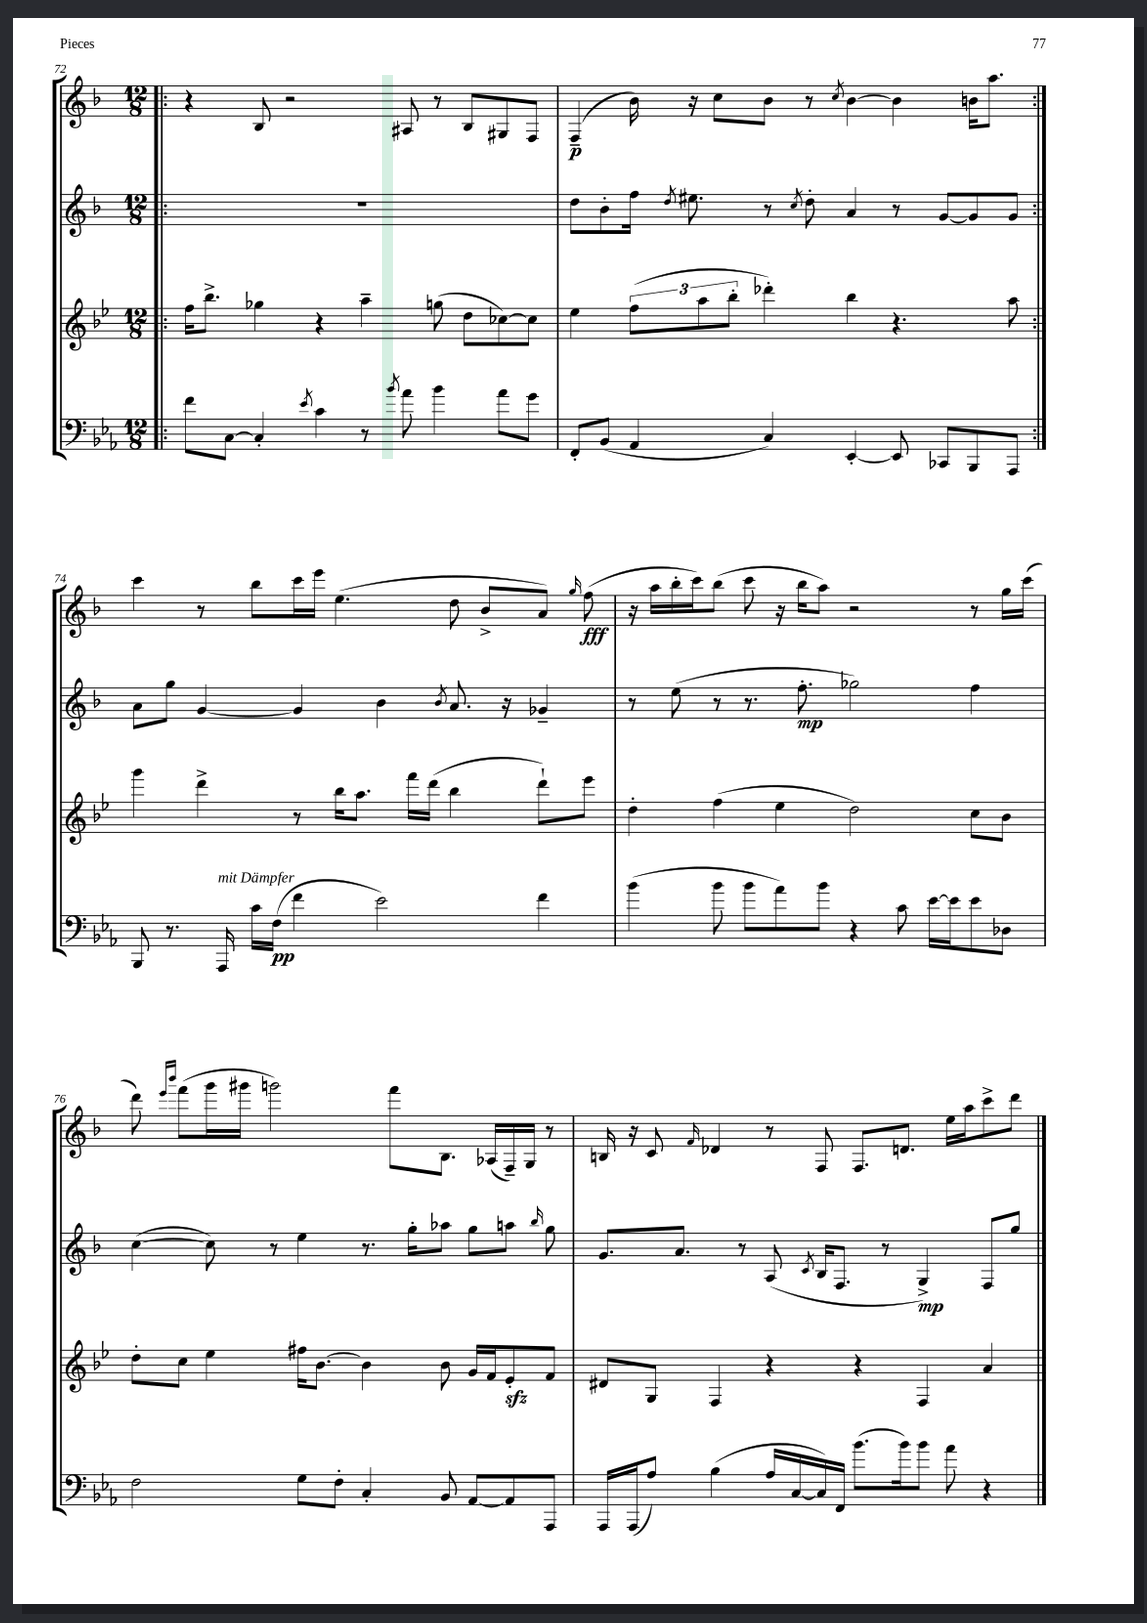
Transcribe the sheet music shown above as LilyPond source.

<<
\new StaffGroup <<
\new Staff = "s0" {
    \clef treble \key f \major \numericTimeSignature \time 12/8
    \autoBeamOff \repeat volta 2 { \bar ".|:" r4 bes8 r2 ais8 r8 bes8[ gis8 f8] |
    f4--\p( bes'16) r16 c''8[ bes'8] r8 \acciaccatura { c''8 } bes'4~ bes'4 b'16[ a''8.] | }
    c'''4 r8 bes''8[ c'''16 e'''16] e''4.( d''8 bes'8[-> a'8]) \grace { g''16 } f''8\fff( |
    r16 a''16[ bes''16-. c'''16) bes''8]( c'''8 r16 bes''16[ a''8]) r2 r8 g''16[ c'''16]( |
    d'''8) \grace { e'''16[ bes'''16] } f'''8[( g'''16 gis'''16] g'''2) f'''8[ bes8.] aes16[( f16--) g16] r8 |
    b16 r16 c'8 \grace { f'16 } des'4 r8 f8 f8.[ d'8.] e''16[ a''16 c'''8-> d'''8] \bar "|." |
}
\new Staff = "s1" {
    \clef treble \key f \major \numericTimeSignature \time 12/8
    \autoBeamOff \repeat volta 2 { \bar ".|:" R1. |
    d''8[ bes'8-. f''16] \acciaccatura { d''8 } eis''8. r8 \acciaccatura { c''8 } d''8-. a'4 r8 g'8[~ g'8 g'8] | }
    a'8[ g''8] g'4~ g'4 bes'4 \acciaccatura { bes'8 } a'8. r16 ges'4-- |
    r8 e''8( r8 r8. f''8.-.\mp ges''2) f''4 |
    c''4~( c''8) r8 e''4 r8. g''16[-. aes''8] g''8[ a''8] \grace { bes''16 } g''8 |
    g'8.[ a'8.] r8 a8( \acciaccatura { c'8 } bes16[ f8.] r8 g4->\mp) f8[ g''8] \bar "|." |
}
\new Staff = "s2" {
    \clef treble \key bes \major \numericTimeSignature \time 12/8
    \autoBeamOff \repeat volta 2 { \bar ".|:" f''16[ bes''8.]-> ges''4 r4 a''4-- g''8( d''8[ ces''8~) ces''8] |
    ees''4 \tuplet 3/2 { f''8[( a''8 bes''8]-. } des'''4-.) bes''4 r4. a''8 | }
    g'''4 d'''4-> r8 bes''16[ a''8.] f'''16[ d'''16]( bes''4 d'''8[-!) ees'''8] |
    d''4-. f''4( ees''4 d''2) c''8[ bes'8] |
    d''8[-. c''8] ees''4 fis''16[ bes'8.]~ bes'4 bes'8 g'16[ f'16 ees'8-.\sfz f'8] |
    dis'8[ g8] f4 r4 r4 f4 a'4 \bar "|." |
}
\new Staff = "s3" {
    \clef bass \key ees \major \numericTimeSignature \time 12/8
    \autoBeamOff \repeat volta 2 { \bar ".|:" f'8[ c8]~ c4-. \acciaccatura { ees'8 } c'4 r8 \acciaccatura { bes'8 } aes'8 bes'4 aes'8[ g'8] |
    f,8[-. bes,8]( aes,4 c4) ees,4~-. ees,8 ces,8[ bes,,8 aes,,8] | }
    bes,,8 r8. aes,,16^\markup { \italic "mit Dämpfer" } c'16[ f16]\pp( f'4 ees'2) f'4 |
    bes'4( bes'8 bes'8[ aes'8) bes'8] r4 c'8 ees'16[~ ees'16 ees'8 des8] |
    f2 g8[ f8]-. c4-. bes,8 aes,8[~ aes,8 aes,,8] |
    aes,,16[ aes,,16( aes8]) bes4( aes16[ c16~ c16) f,16] bes'8.[( bes'16) bes'8] aes'8 r4 \bar "|." |
}
>>
>>
\layout { \context { \Score currentBarNumber = #72 } }
